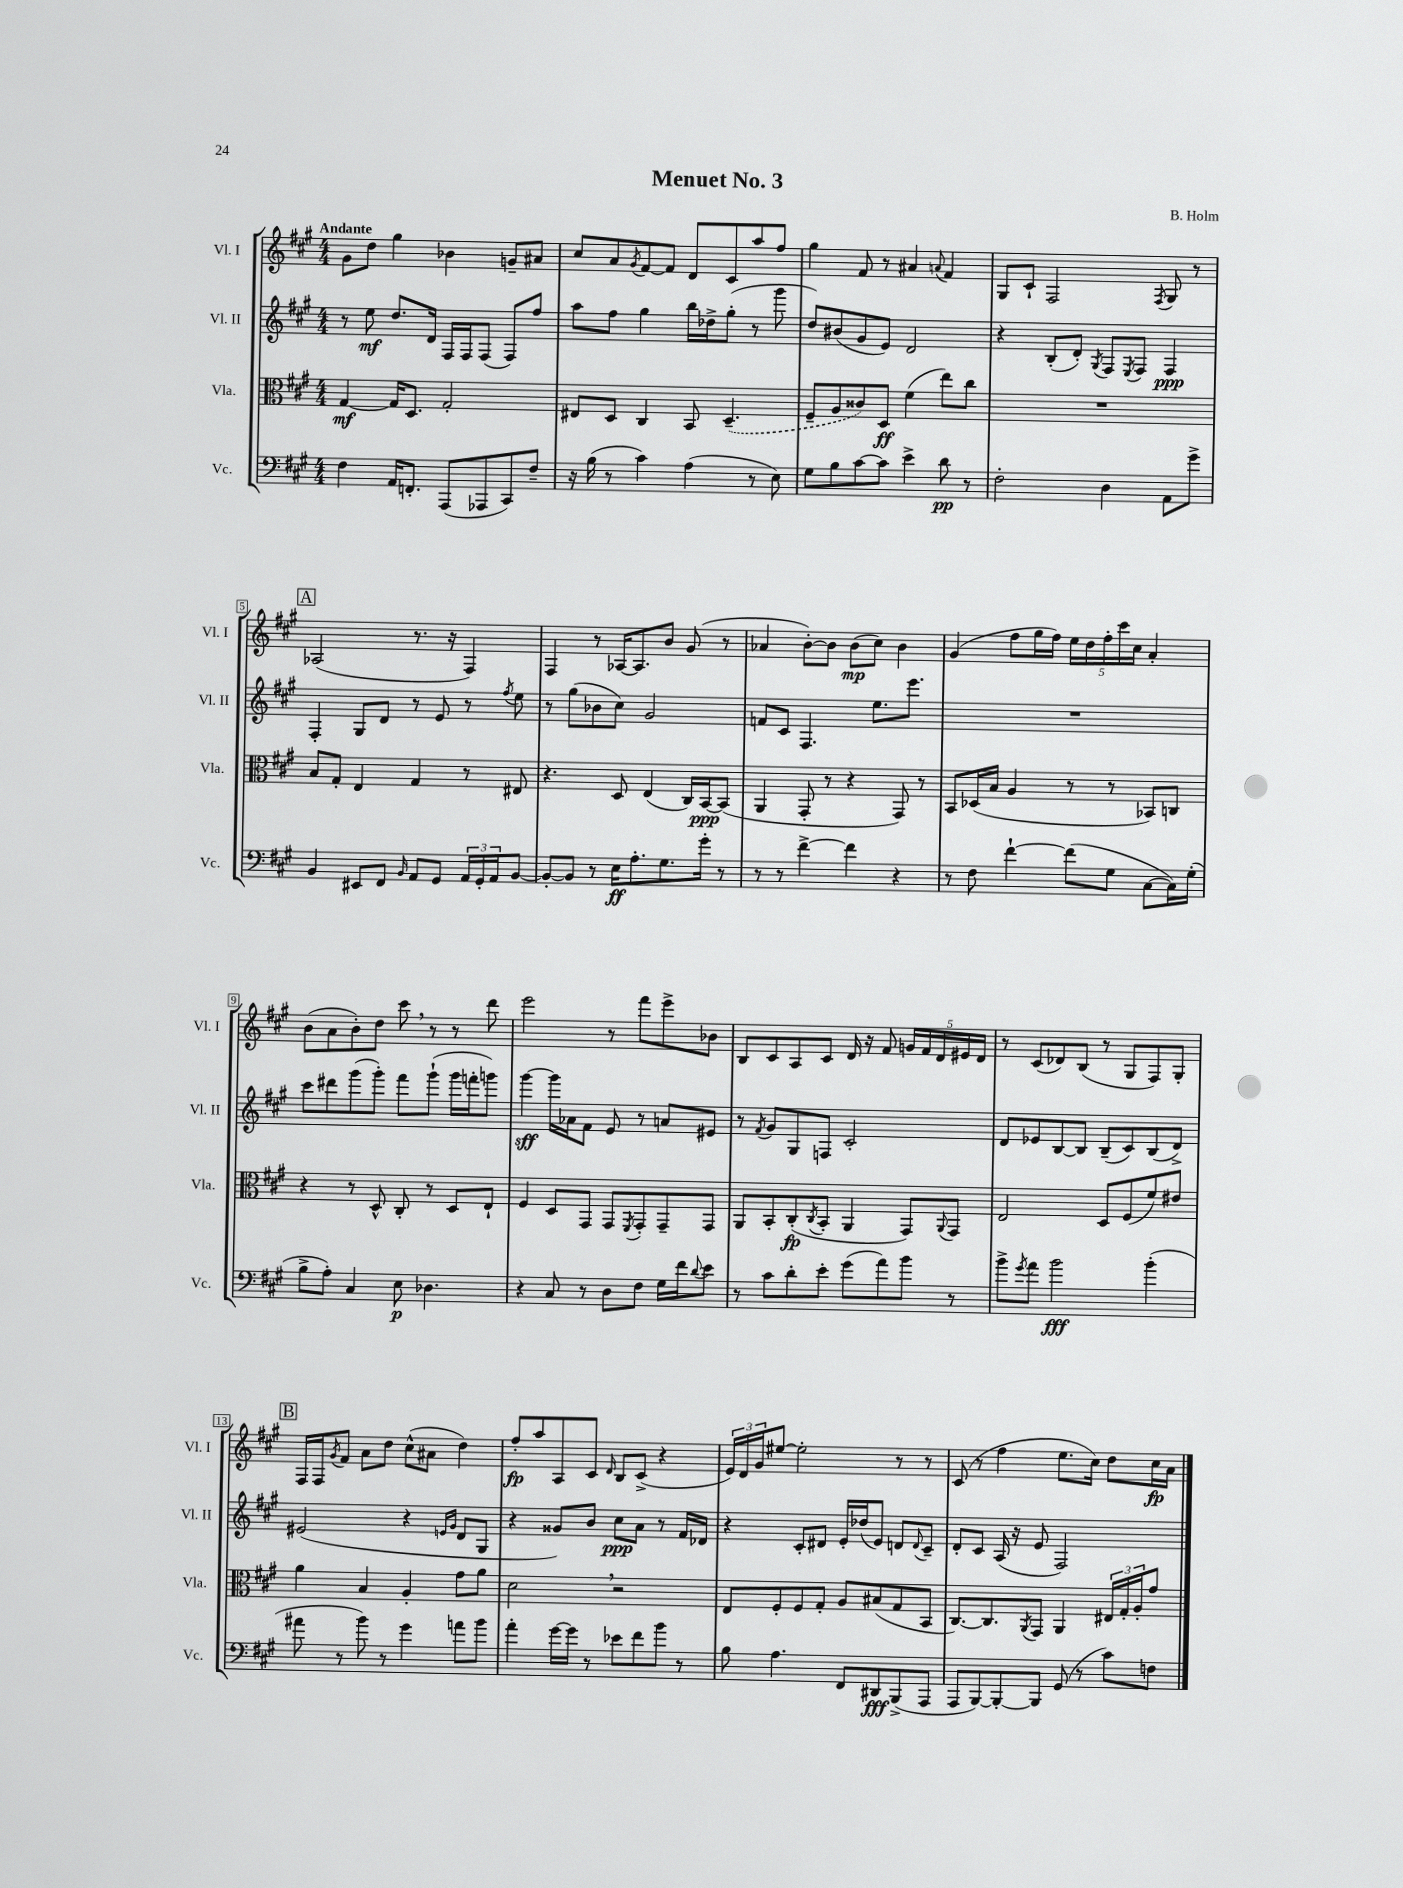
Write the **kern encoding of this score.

**kern	**dynam	**kern	**dynam	**kern	**dynam	**kern	**dynam
*part4	*part4	*part3	*part3	*part2	*part2	*part1	*part1
*staff4	*staff4	*staff3	*staff3	*staff2	*staff2	*staff1	*staff1
*I"Vc.	*	*I"Vla.	*	*I"Vl. II	*	*I"Vl. I	*
*I'Vc.	*	*I'Vla.	*	*I'Vl. II	*	*I'Vl. I	*
*clefF4	*	*clefC3	*	*clefG2	*	*clefG2	*
*k[f#c#g#]	*	*k[f#c#g#]	*	*k[f#c#g#]	*	*k[f#c#g#]	*
*M4/4	*	*M4/4	*	*M4/4	*	*M4/4	*
=1	=1	=1	=1	=1	=1	=1	=1
!	!	!	!	!	!	!LO:TX:a:B:t=Andante	!
4F#\	.	[4G#/	mf	8r	.	8g#\L	.
.	.	.	.	8ee\	mf	8dd\J	.
16AA/KL	.	16G#/KL]	.	8.dd/L	.	4gg#\	.
8.FFn'/J	.	8.D/J	.	.	.	.	.
.	.	.	.	16d/Jk	.	.	.
(8AAA/L	.	2G#'/	.	16F#/LL	.	4b-X\	.
.	.	.	.	16F#/J	.	.	.
8AAA-X/	.	.	.	(8F#/J	.	.	.
8CC#/)	.	.	.	8F#/L)	.	8gn~/L	.
8F#~/J	.	.	.	8ff#/J	.	8a#X/J	.
=2	=2	=2	=2	=2	=2	=2	=2
16r	.	8E#X/L	.	8aa\L	.	8cc#/L	.
(16B\	.	.	.	.	.	.	.
8r	.	8D/J	.	8ff#\J	.	8a/	.
.	.	.	.	.	.	8qg#/	.
4c#\)	.	4C#/	.	4gg#\	.	[8f#/	.
.	.	.	.	.	.	8f#/J]	.
(4A\	.	8BB/	.	16bb\LL	.	8d/L	.
.	.	.	.	16dd-X^\J	.	.	.
.	.	(4.D~/	.	(8gg#'\J	.	8c#/	.
8r	.	.	.	8r	.	8aa/	.
8E\)	.	.	.	8ggg#\	.	8ff#/J	.
=3	=3	=3	=3	=3	=3	=3	=3
8G#\L	.	8F#~/L	.	8dd/L)	.	4gg#\	.
8B\	.	8A/	.	(8b#X/	.	.	.
[8c#\	.	8c##X/)	.	8g#/	.	8f#/	.
8c#\J]	.	8D/J	ff	8e/J)	.	8r	.
4e^\	.	(4f#\	.	2d/	.	4a#X/	.
.	.	.	.	.	.	8qqan/	.
8d\	pp	8ee\L)	.	.	.	4f#/	.
8r	.	8cc#\J	.	.	.	.	.
=4	=4	=4	=4	=4	=4	=4	=4
2F#'\	.	1r	.	4r	.	8G#/L	.
.	.	.	.	.	.	8c#`/J	.
.	.	.	.	(8B'/L	.	2F#/	.
.	.	.	.	8d'/J)	.	.	.
.	.	.	.	8qG#/	.	.	.
4D\	.	.	.	8F#/L	.	.	.
.	.	.	.	8qE/	.	.	.
.	.	.	.	8F#/J	.	.	.
.	.	.	.	.	.	8qF#/	.
8AA\L	.	.	.	4F#/	ppp	8G#/	.
8g#^\J	.	.	.	.	.	8r	.
!!LO:LB:g=z
!!LO:REH:place=s1:t=A
=5	=5	=5	=5	=5	=5	=5	=5
4BB/	.	8B/L	.	4F#'/	.	(2A-X/	.
.	.	8G#'/J	.	.	.	.	.
8EE#X/L	.	4E/	.	8G#/L	.	.	.
8FF#/J	.	.	.	8d/J	.	.	.
16qqBB/	.	.	.	.	.	.	.
8AA/L	.	4G#/	.	8r	.	8.r	.
8GG#/J	.	.	.	8e/	.	.	.
.	.	.	.	.	.	16r	.
24AA/LL	.	8r	.	8r	.	4F#/)	.
24GG#'/	.	.	.	.	.	.	.
24AA/J	.	.	.	.	.	.	.
.	.	.	.	8qff#/	.	.	.
[8BB/J	.	8E#X/	.	8ee\	.	.	.
=6	=6	=6	=6	=6	=6	=6	=6
8BB'/L_	.	4.r	.	8r	.	4F#/	.
8BB/J]	.	.	.	(8gg#\L	.	.	.
8r	.	.	.	8b-X\	.	8r	.
16E\KL	ff	8D/	.	8cc#\J)	.	[16A-X/KL	.
8.A'\	.	.	.	.	.	8.A-/]	.
.	.	(4E/	.	2g#/	.	.	.
8.G#\	.	.	.	.	.	8b/J	.
.	.	16C#/LL)	.	.	.	(8g#/	.
16g#'\Jk	.	[16BB/J	ppp	.	.	.	.
8r	.	(8BB/J]	.	.	.	8r	.
=7	=7	=7	=7	=7	=7	=7	=7
8r	.	4AA/	.	8fn/L	.	4a-X/	.
8r	.	.	.	8c#/J	.	.	.
[4f#^\	.	8GG#'/	.	4.F#/	.	[8b'\L)	.
.	.	8r	.	.	.	8b\J]	.
4f#\]	.	4r	.	.	.	(8b\L	mp
.	.	.	.	8.ee\L	.	8cc#\J)	.
4r	.	8GG#/)	.	.	.	4b\	.
.	.	.	.	8.eee\J	.	.	.
.	.	8r	.	.	.	.	.
=8	=8	=8	=8	=8	=8	=8	=8
8r	.	8BB/L	.	1r	.	(4g#/	.
8F#\	.	(16D-X/L	.	.	.	.	.
.	.	16B/JJ	.	.	.	.	.
[4f#`\	.	4A/	.	.	.	8ff#\L	.
.	.	.	.	.	.	16gg#\L	.
.	.	.	.	.	.	16ff#\JJ)	.
(8f#\L]	.	8r	.	.	.	20ee\LL	.
.	.	.	.	.	.	20dd\	.
.	.	.	.	.	.	20ff#'\	.
8G#\J	.	8r	.	.	.	.	.
.	.	.	.	.	.	20ccc#\	.
.	.	.	.	.	.	20cc#\JJ	.
[8C#\L	.	8BB-X/L)	.	.	.	4a'/	.
16C#\L])	.	8Cn/J	.	.	.	.	.
(16G#'\JJ	.	.	.	.	.	.	.
!!LO:LB:g=z
=9	=9	=9	=9	=9	=9	=9	=9
8B^\L	.	4r	.	8ccc#\L	.	(8b\L	.
8A'\J)	.	.	.	8ddd#X\	.	8a\	.
4C#/	.	8r	.	(8ggg#\	.	8b'\)	.
.	.	8D^^/	.	8ggg#'\J)	.	8dd\J	.
8E\	p	8C#'/	.	8fff#\L	.	8ccc#,\	.
4.D-X\	.	8r	.	(8ggg#`\J	.	8r	.
.	.	8D/L	.	16ggg#\LL	.	8r	.
.	.	.	.	16fffn'\J	.	.	.
.	.	8E`/J	.	8gggn\J)	.	8ddd\	.
=10	=10	=10	=10	=10	=10	=10	=10
4r	.	4F#/	.	[4ggg#\	sff	2eee\	.
8C#/	.	8D/L	.	16ggg#\LL]	.	.	.
.	.	.	.	16a-X\J	.	.	.
8r	.	8GG#/J	.	8f#\J	.	.	.
8D\L	.	8GG#/L	.	8e/	.	8r	.
.	.	8qFF#/	.	.	.	.	.
8F#\J	.	8GG#'/	.	8r	.	8fff#\L	.
16G#\LL	.	8GG#~/	.	8an/L	.	8eee^\	.
16f#\J	.	.	.	.	.	.	.
8qqd/	.	.	.	.	.	.	.
8e\J	.	8GG#/J	.	8e#X/J	.	8b-X\J	.
=11	=11	=11	=11	=11	=11	=11	=11
8r	.	8AA/L	.	8r	.	8B/L	.
.	.	.	.	8qf#/	.	.	.
8c#\L	.	8BB'/	.	8g#/L	.	8c#/	.
8d'\	.	(8C#'/	fp	8G#/	.	8A/	.
.	.	8qC#/	.	.	.	.	.
8e'\J	.	8BB'/J	.	8Fn/J	.	8c#/J	.
(8g#\L	.	4AA/	.	2c#'/	.	16d/	.
.	.	.	.	.	.	16r	.
8a\)	.	.	.	.	.	8f#/	.
8b\J	.	8GG#/L)	.	.	.	20gn/LL	.
.	.	.	.	.	.	20f#/	.
.	.	.	.	.	.	20d/	.
.	.	8qqAA/	.	.	.	.	.
8r	.	8GG#/J	.	.	.	.	.
.	.	.	.	.	.	20e#X/	.
.	.	.	.	.	.	20d/JJ	.
=12	=12	=12	=12	=12	=12	=12	=12
8b^\L	.	2E/	.	8d/L	.	8r	.
8qg#/	.	.	.	.	.	.	.
8a\J	.	.	.	8e-X/	.	(8c#/L	.
2b\	fff	.	.	[8B/	.	8d-X/)	.
.	.	.	.	8B/J]	.	(8B/J	.
.	.	8D/L	.	(8B~/L	.	8r	.
.	.	(8F#/	.	8c#/)	.	8G#/L	.
(4b'\	.	8f#/)	.	(8B/	.	8F#/)	.
.	.	8e#X/J	.	8d^/J)	.	8G#'/J	.
!!LO:LB:g=z
!!LO:REH:place=s1:t=B
=13	=13	=13	=13	=13	=13	=13	=13
8a#X\	.	4a\	.	(2e#X/	.	16F#/LL	.
.	.	.	.	.	.	16F#/J	.
.	.	.	.	.	.	8qg#/	.
8r	.	.	.	.	.	8f#/J	.
8b\)	.	4B/	.	.	.	8a\L	.
8r	.	.	.	.	.	8dd\J	.
4g#\	.	4A'/	.	4r	.	(8cc#^^\L	.
.	.	.	.	.	.	8a#X\J	.
.	.	.	.	16qqen/LL	.	.	.
.	.	.	.	16qqg#/JJ	.	.	.
8an\L	.	8g#\L	.	8d/L	.	4dd\)	.
8b\J	.	8a\J	.	8G#/J	.	.	.
=14	=14	=14	=14	=14	=14	=14	=14
4a'\	.	2d,\	.	4r	.	8ff#'/L	fp
.	.	.	.	.	.	8aa/	.
[16g#\LL	.	.	.	8g##X/L)	.	8A/	.
16g#\JJ]	.	.	.	.	.	.	.
8r	.	.	.	8b/J	.	8c#/J	.
.	.	.	.	.	.	16qqd/	.
8e-X\L	.	2r	.	8cc#\L	ppp	8B/L	.
8f#\	.	.	.	8a\J	.	(8c#^/J	.
8b\J	.	.	.	8r	.	4r	.
8r	.	.	.	16f#/LL	.	.	.
.	.	.	.	16d-X/JJ	.	.	.
=15	=15	=15	=15	=15	=15	=15	=15
8B\	.	8E/L	.	4r	.	24e/LL)	.
.	.	.	.	.	.	24d/	.
.	.	.	.	.	.	24g#/J	.
4.A\	.	8F#'/	.	.	.	[8ee#X/J	.
.	.	8F#/	.	8c#'/L	.	2ee#'\]	.
.	.	8G#'/J	.	8d#X/J	.	.	.
8FF#/L	.	8A/L	.	16e'/LL	.	.	.
.	.	.	.	(16dd-X/J	.	.	.
8DD#X/	fff	(8B#X/	.	8e/J)	.	.	.
(8BBB^/	.	8G#/	.	8dn/L	.	8r	.
.	.	.	.	8qqd/	.	.	.
8AAA/J	.	8BB/J	.	8c#~/J	.	8r	.
=16	=16	=16	=16	=16	=16	=16	=16
8AAA/L	.	[8.C#/L)	.	8d'/L	.	(8c#/	.
[8BBB/)	.	.	.	8c#/J	.	8r	.
.	.	8.C#/]	.	.	.	.	.
8BBB'/_	.	.	.	(16A/	.	4ff#\	.
.	.	.	.	16r	.	.	.
.	.	8qAA/	.	.	.	.	.
8BBB/J]	.	8GG#/J	.	8e/	.	.	.
(8GG#/	.	4AA/	.	2F#/)	.	8.ee\L	.
8r	.	.	.	.	.	.	.
.	.	.	.	.	.	16cc#\Jk)	.
8c#\L)	.	24E#X/LL	.	.	.	8dd\L	.
.	.	24G#'/	.	.	.	.	.
.	.	24A'/J	.	.	.	.	.
8Fn\J	.	8g#/J	.	.	.	16cc#\L	fp
.	.	.	.	.	.	16a\JJ	.
==	==	==	==	==	==	==	==
*-	*-	*-	*-	*-	*-	*-	*-
